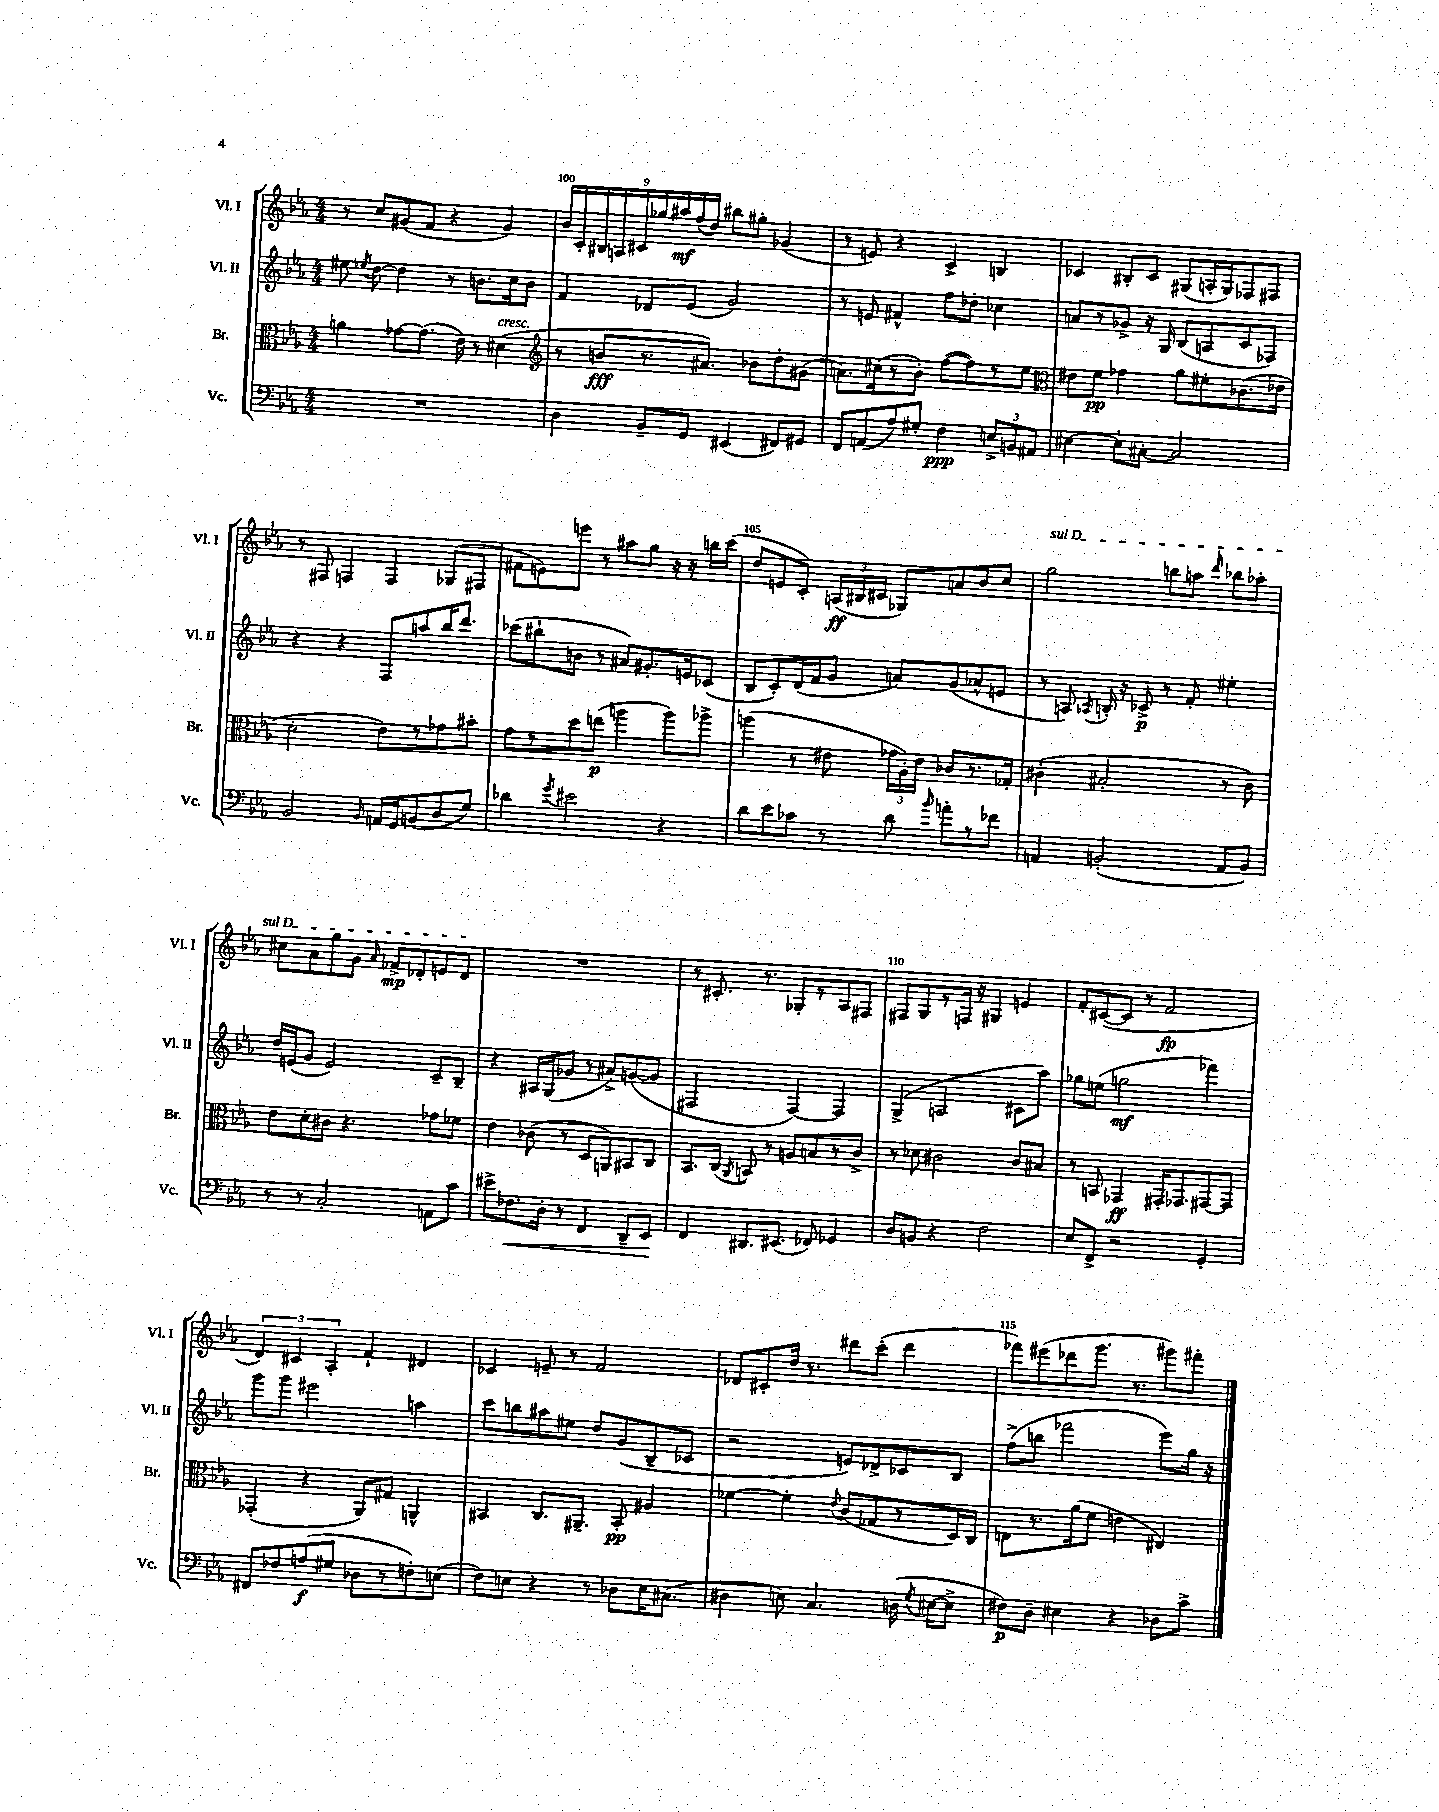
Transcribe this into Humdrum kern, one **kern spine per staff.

**kern	**kern	**kern	**kern
*staff4	*staff3	*staff2	*staff1
*clefF4	*clefC3	*clefG2	*clefG2
*k[b-e-a-]	*k[b-e-a-]	*k[b-e-a-]	*k[b-e-a-]
*M4/4	*M4/4	*M4/4	*M4/4
1r	4a\	8ee#\	8r
.	.	8qee-/	.
.	.	[8dd\	8cc/L
.	[8g-\L	4dd\]	(8g#/
.	(8.g-\]J	.	8f/J
.	.	8r	4r
.	16e-\)	.	.
.	8r	8.b\L	.
.	(4d#\	.	4g#/)
.	.	16cc\k	.
.	.	8b\J	.
=	=	=	=
*	*clefG2	*	*
4D\	8r	4f/	18b-/LL
.	.	.	18c'/
.	.	.	18B#/
.	8b/L	.	.
.	.	.	18A/
.	.	.	18c#/
8BB-~/L	8.r	8d-/L	.
.	.	.	18gg-/
.	.	.	18aa#/
8GG/J	.	(8e-/J	.
.	.	.	(18ff/
.	8.a#/J)	.	.
.	.	.	18dd/JJ)
(4EE#/	.	2g/)	8bb#\L
.	8b-\L	.	8gg#'\J
8FF#/L)	8dd'\	.	(4g-/
8GG#/J	(8g#\J	.	.
=	=	=	=
8FF/L	8.a\L)	8r	8r
(8AA/	.	8e/	8e/)
.	(16cc#\k	.	.
8A-/)	8r	4f#^^/	4r
8G#'/J	8b-'\J)	.	.
4F\	([8ff\L	8ff\L	4c^/
.	8ff\])	8dd-'\J	.
12E^/L	8r	4cc-\	4B/
12BB/	.	.	.
.	8ee-\J	.	.
12AA#/J	.	.	.
=	=	=	=
*	*clefC3	*	*
[4E#\	8e#\L	8a/L	4c-/
.	8f\J	8r	.
8E#'\]L	4g-\	8g-^/J	8B#'/L
[8C#'\J	.	16r	8c-/J
.	.	16G/	.
2C#/]	8a-\L	(8B-/L	(8G#/L
.	8f#'\	8A/	16A'/L
.	.	.	16G#/J)
.	(8.c-\	8c/	8F-/
.	.	8F-/J)	8F#/J
.	16e-\Jk	.	.
=	=	=	=
2BB-/	2d'\	4r	8r
.	.	.	8F#/
.	.	4r	4F/
16qqBB-/	.	.	.
16AA/LL	8e-\L)	8F/L	4F/
16GG/J	.	.	.
(8BB/	8r	8aa/	.
8D/	8g-\	16bb-/K	(8G-/L
.	.	8.ddd/J	.
8G/J)	8b#'\J	.	8F#/J
=	=	=	=
4d-\	8g\L	(8ccc-\L	8f#\L
.	8r	8bb#`\	8e\)
8qg/	.	.	.
2e#\	8dd\	8b\J	8eee\J
.	(8ee\J	8r	8r
.	4aa\	8a#/L)	8aa#\L
.	.	8.g#'/	8gg\J
4r	8aa\L)	.	16r
.	.	16e/k	16r
.	8aa-^\J	(8c-/J	16bb\LL
.	.	.	(16ccc\JJ
=	=	=	=
8d\L	(4aa\	8B-/L	8dd/L
8e-\	.	8c'/)	8e/
8c-\J	8r	(16d/L	8c'/J)
.	.	16f/J	.
8r	8e#\	8g/J	(24A/LL
.	.	.	24B#/
.	.	.	24c#/JJ
8d\	24g-\LL	8a/L)	8G-/L)
.	24A-'\)	.	.
.	24e#\JJ	.	.
16qqb-/	.	.	.
8a'\L	8c-/L	(8g/	8a/
8r	8.r	8a-^^/	8b-/
8f-\J	.	8e/J	8cc/J
.	16G-'/Jk	.	.
=	=	=	=
4AA/	(4c#'\	8r	2gg\
.	.	8A/)	.
.	.	8qA-/	.
(2BB'/	2B#'/	16B'/	.
.	.	16r	.
.	.	8c-^/	.
.	.	8r	8bb\L
.	.	8f'/	8aa\J
.	.	.	16qqddd/
8AA/L	8r	4ee#'\	8bb-\L
8BB/J)	8c#\)	.	8aa-'\J
=	=	=	=
8r	8e-\L	16dd/LL	8cc#\L
.	.	(16e/J	.
8r	8d'\	8g/J	8a-\
2C'/	8c#\J	2e/)	8gg\
.	4.r	.	8g\J
.	.	.	16qqa-/
.	.	.	8f-^/L
.	.	.	8d-'/
8AA\L	8g-\L	8c~/L	8e/
8c\J	8f-\J	8B-~/J	8d-/J
=	=	=	=
8e#^\L	4e-\	4r	1r
8.F-\	.	.	.
.	(8c-\	16A#/LL	.
16D'\Jk	.	(16G/J	.
8r	8r	8g-/J	.
4FF/	8D/L	8r	.
.	8AA/)	8a#^/L)	.
8DD~/L	8BB#/	([8g/	.
8EE-/J	8C/J	8g/]J	.
=	=	=	=
4FF/	8.BB-/L	2F#/	8r
.	.	.	8.c#'/
.	(16C/Jk	.	.
.	8qAA-/	.	.
8.DD#/L	8BB/)	.	.
.	.	.	8.r
.	8r	.	.
(8.EE#/J	.	.	.
.	8A/L	[4F#/)	8G-'/L
8FF-/)	8B/	.	8r
4GG-/	8r	4F#/]	8A-/
.	8c^/J	.	8F#/J
=	=	=	=
8D/L	8r	(4G^/	8F#/L
8BB/J	8d-\	.	8G/
4r	2c#\	2A/	8r
.	.	.	16F/Jk
.	.	.	16r
2F\	.	.	4G#/
.	8c#/L	8c#\L	4e/
.	8B#/J	8aa-\J)	.
=	=	=	=
8E-/L	8r	8gg-\L	8f'/L
8FF^/J	8BB/	(8ee\J	([8c#/
2r	4GG-/	2gg\	8c#/]J
.	.	.	8r
.	16GG#'/LK	.	2f/
.	8.GG-/	.	.
4GG'/	[8GG#/	4fff-\)	.
.	8GG#/]J	.	.
=	=	=	=
8FF#/L	(4GG-'/	8ggg\L	6d/)
8F-/	.	8ggg\J	.
.	.	.	6c#/
(8A/	4r	2eee#\	.
.	.	.	6A-'/
8G#/J	.	.	.
8D-\L	8AA-/L)	.	4f`/
8r	8G#/J	.	.
8F'\)	4AA^^/	4aa\	4d#/
(8E\J	.	.	.
=	=	=	=
8F\L)	4BB#/	8ccc\L	4c-/
8E\J	.	8bb\	.
4r	8.C/L	8aa#\	8e~/
.	.	8ee#\J	8r
.	8.AA#~/J	.	.
8r	.	8dd/L	2f/
8D-\L	8BB#'/	(8g/	.
16E\K	4A#/	8B-~/	.
(8.C#\J	.	.	.
.	.	8c-/J	.
=	=	=	=
4D#\	[4f-\	2r	8d-/L
.	.	.	8c#'/
8E\)	4f-'\]	.	16dd/Jk
.	.	.	8.r
4.C/	.	.	.
.	8qqe-/	.	.
.	(8c/L	8e/L)	8ddd#\L
.	8G-/	8d-^/	(8ccc'\J
(16D\	8r	8c-/	4ddd#\
8qG/	.	.	.
[16E#\LK	.	.	.
8E#^\]J	16D/L)	8B-/J	.
.	16C/JJ	.	.
=	=	=	=
8F#\L)	8E\L	(8ff^\L	8fff-\L)
8D~\J	8.r	8bb\J	(8eee#\
4E#\	.	2fff-\	8ddd-\
.	(16a-\k	.	.
.	8f\J	.	8.ggg\J
4r	4e\	.	.
.	.	.	8.r
8D-\L	4E#/)	8eee-\L)	8ggg#\L)
8c^\J	.	16gg\Jk	8fff#'\J
.	.	16r	.
==	==	==	==
*-	*-	*-	*-
